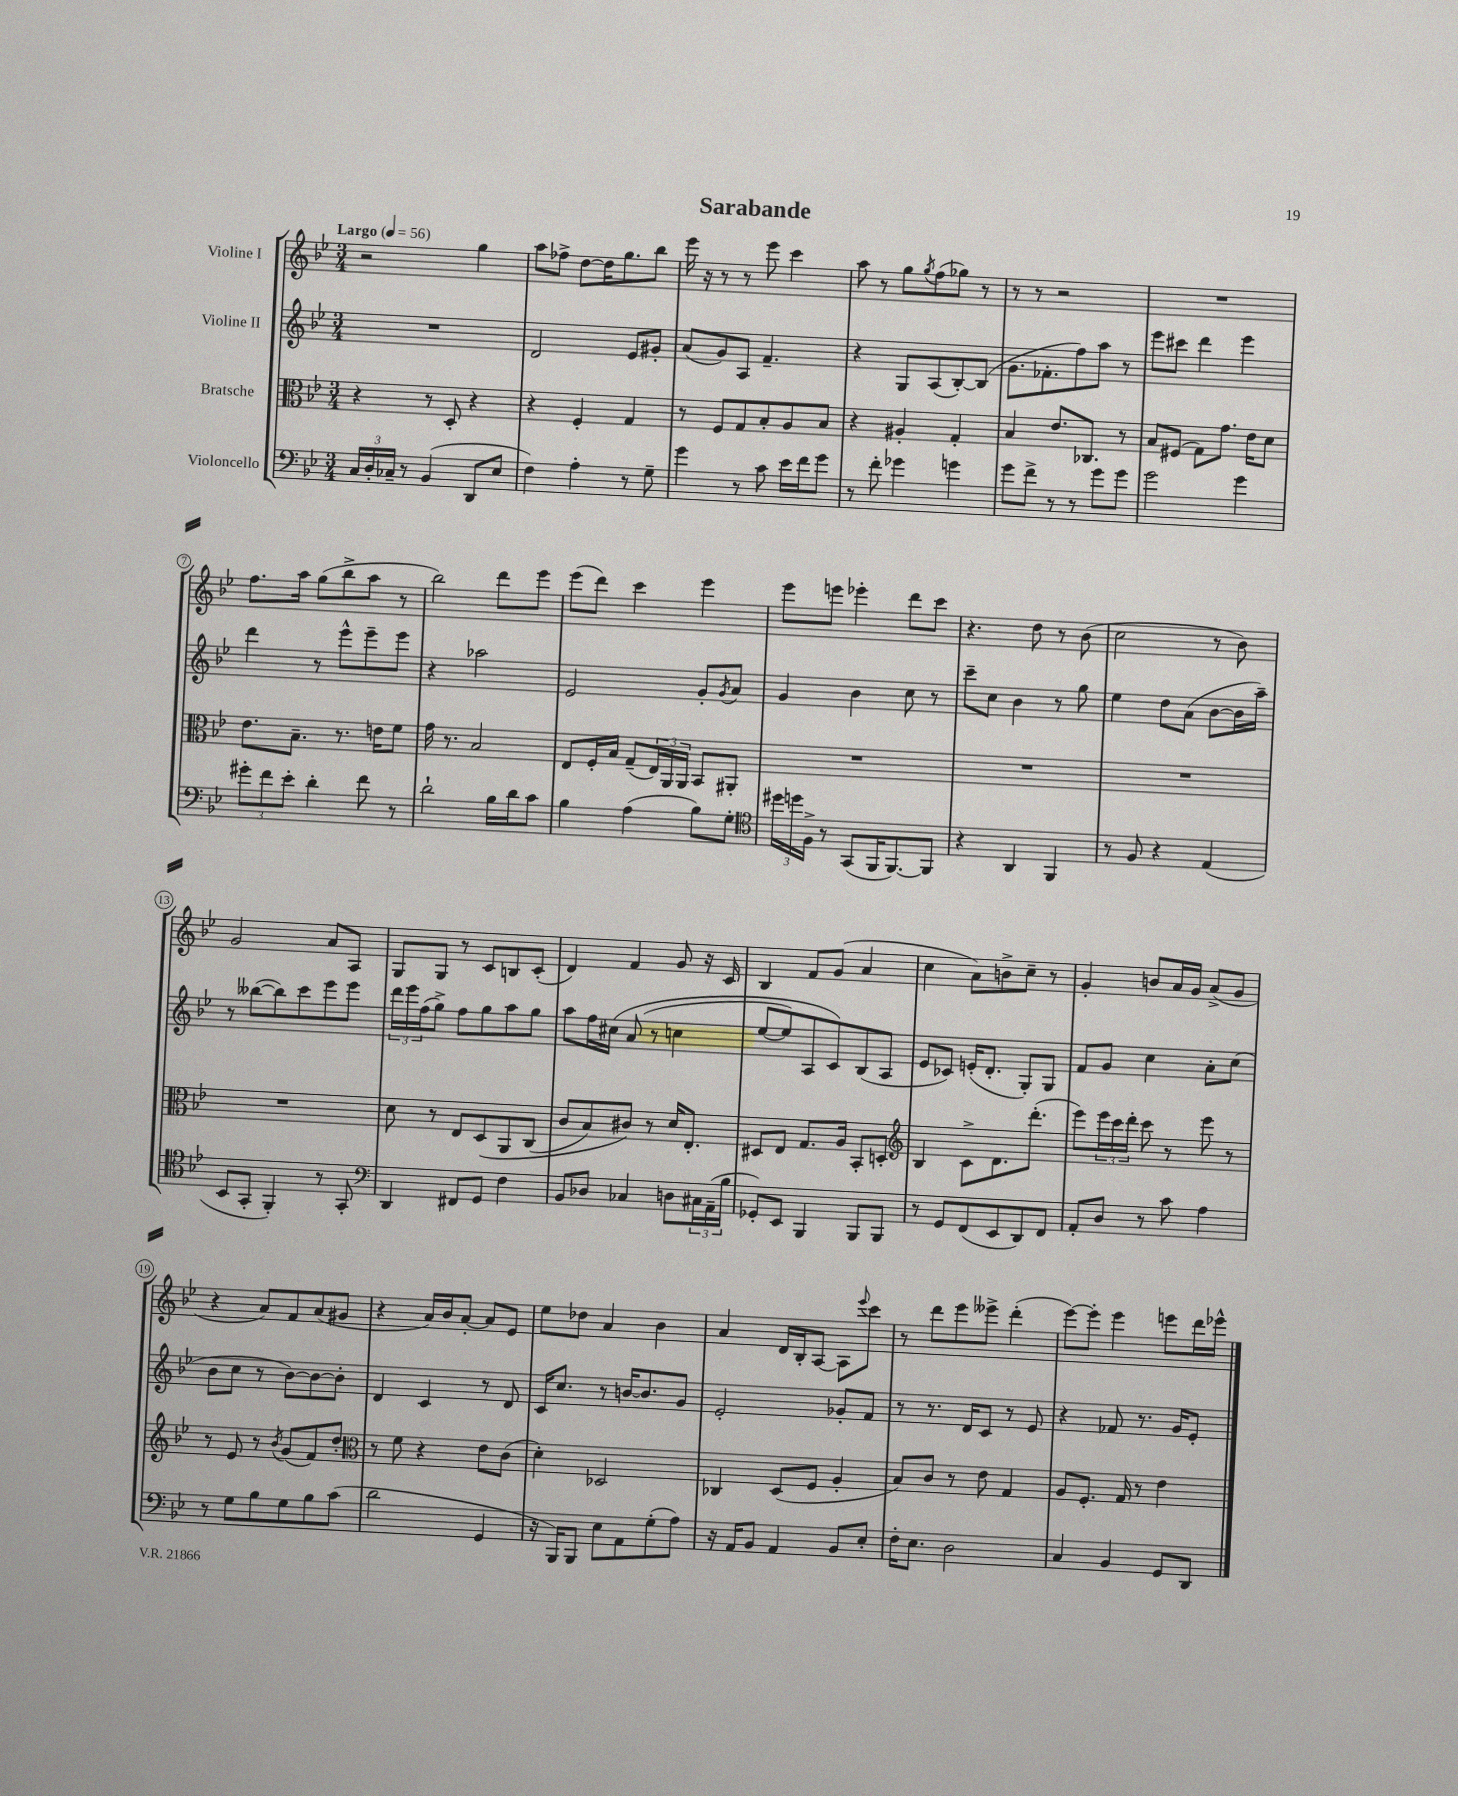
\header { title = "Sarabande" }
<<
\new StaffGroup <<
\new Staff = "s0" \with { instrumentName = "Violine I" } {
    \clef treble \key bes \major \numericTimeSignature \time 3/4 \tempo "Largo" 4 = 56
    r2 g''4 |
    a''8 fes''8-> d''8~ d''16 g''8. bes''8 |
    ees'''16 r16 r8 r8 ees'''8 c'''4 |
    a''8 r8 g''8 \acciaccatura { g''8 } f''8( ges''8) r8 |
    r8 r8 r2 |
    R2. |
    f''8. a''16 g''8( bes''8-> a''8 r8 |
    bes''2) d'''8 ees'''8 |
    ees'''8( d'''8) c'''4 ees'''4 |
    ees'''8 e'''8 ees'''4-. d'''8 c'''8 |
    r4. d''8 r8 bes'8( |
    c''2 r8 bes'8) |
    g'2 a'8 a8 |
    g8 g8 r8 c'8 b8 c'8-.( |
    d'4) f'4 g'8 r16 c'16 |
    bes4 f'8 g'8( a'4 |
    c''4 a'8) b'8-> c''8-- r8 |
    g'4-. b'8 a'16 g'16 a'8->( g'8 |
    r4 a'8) f'8 a'8( gis'8 |
    r4 a'16) bes'16 a'8~-. a'8 ees'8 |
    ees''8 des''8 a'4 bes'4 |
    a'4 d'16 bes16-. a8~ a8 \appoggiatura { ees'''8 } c'''8 |
    r8 d'''8 ees'''8 eeses'''8-> d'''4-.( |
    ees'''8~) ees'''8-. ees'''4 e'''8 d'''16 ees'''16-^ \bar "|." |
}
\new Staff = "s1" \with { instrumentName = "Violine II" } {
    \clef treble \key bes \major \numericTimeSignature \time 3/4
    R2. |
    d'2 ees'8 gis'8-. |
    a'8( g'8) a8 f'4.-- |
    r4 g8 a8( bes8~-.) bes8( |
    g'8. fes'8.-. f''8) a''8 r8 |
    ees'''8 cis'''8 d'''4 ees'''4 |
    d'''4 r8 ees'''8-^ ees'''8-- ees'''8 |
    r4 aes''2 |
    ees'2 g'8-. \acciaccatura { g'8 } a'8 |
    g'4 bes'4 c''8 r8 |
    c'''8-- c''8 bes'4 r8 g''8 |
    ees''4 d''8 a'8( bes'8~ bes'16 a''16--) |
    r8 beses''8~( beses''8) c'''8 ees'''8 ees'''8 |
    \tuplet 3/2 { d'''16 ees'''16 f''16( } g''8->) f''8 g''8 a''8 g''8 |
    a''8 f''16 cis''16\( a'8( r8 c''4 |
    ees''8~ ees''8) a8 c'8\) bes8( a8 |
    ees'8 ces'8) e'16-.( d'8.-. g8-.) g8 |
    f'8 g'8 c''4 a'8-. c''8( |
    bes'8 c''8 r8 bes'8~) bes'8~ bes'8-. |
    d'4 c'4 r8 d'8 |
    c'16 c''8. r8 b'16~ b'8. g'8 |
    ees'2-. ges'8-. f'8 |
    r8 r8. d'16 c'8 r8 ees'8 |
    r4 fes'8 r8. g'16 ees'8-. \bar "|." |
}
\new Staff = "s2" \with { instrumentName = "Bratsche" } {
    \clef alto \key bes \major \numericTimeSignature \time 3/4
    r4 r8 d8-. r4 |
    r4 f4-. g4 |
    r8 f8 g8 bes8-. a8 bes8 |
    r4 ais4-. g4-. |
    bes4 ees'8. ces8. r8 |
    bes8 fis8( g8) g'8. ees'16 d'8 |
    ees'8. bes8.-- r8. e'16 f'8 |
    g'16 r8. bes2 |
    ees8 f16-. bes16 g8--( \tuplet 3/2 { ees16) a,16 a,16 } bes,8 ais,8-. |
    R2. |
    R2. |
    R2. |
    R2. |
    d'8 r8 ees8 d8\( a,8 c8( |
    c'8 bes8) cis'8\) r8 d'16 ees8.-. |
    dis8 ees8 g8. a16 bes,8-. d8-. |
    \clef treble bes4 c'8-> d'8. d'''8.-.( |
    ees'''8) \tuplet 3/2 { ees'''16 c'''16 d'''16-. } c'''8 r8 ees'''8 r8 |
    r8 ees'8 r8 \acciaccatura { bes'8 } g'8( f'8) d''8-. |
    \clef alto r8 f'8 r4 ees'8 c'8( |
    d'4-.) des2 |
    ces4 d8( f8 a4-. |
    bes8) c'8 r8 ees'8 g4 |
    a8 f8.-. g16 r8 ees'4 \bar "|." |
}
\new Staff = "s3" \with { instrumentName = "Violoncello" } {
    \clef bass \key bes \major \numericTimeSignature \time 3/4
    \tuplet 3/2 { c16 d16-. ces16-- } r8 bes,4( d,8 ees8 |
    f4) a4-. r8 g8-- |
    g'4 r8 c'8 ees'16 f'16 g'8 |
    r8 f'8-. ges'4 g'4 |
    g'8 f'8-> r8 r8 g'8 g'8 |
    g'2 g'4 |
    \tuplet 3/2 { gis'8-. f'8 ees'8-. } d'4-. f'8 r8 |
    d'2-! bes16 d'16 c'8 |
    bes4 a4( bes8) g8-. |
    \clef tenor \tuplet 3/2 { dis''16 d''16 f16-> } r8 g,8( f,16 f,8.~) f,8 |
    r4 a,4 f,4 |
    r8 f8 r4 ees4( |
    bes,8 g,8-. f,4-.) r8 g,8-. |
    \clef bass d,4 fis,8 g,8 f4 |
    bes,8 des8 ces4 d8 \tuplet 3/2 { cis16 a,16--( bes16 } |
    ges,8-.) ees,8 bes,,4 bes,,8 bes,,8 |
    r8 g,8 f,8( ees,8 d,8) f,8 |
    a,8-. d8 r8 c'8 a4 |
    r8 g8 bes8 g8 bes8 c'8( |
    d'2 g,4 |
    r16 bes,,16) bes,,8 ees8 a,8 g8-.( a8) |
    r16 a,16 bes,8 a,4 bes,8 ees8-. |
    f16-. ees8. d2 |
    c4 bes,4 g,8 d,8 \bar "|." |
}
>>
>>
\layout { \context { \Score \override BarNumber.stencil = #(make-stencil-circler 0.1 0.3 ly:text-interface::print) } }
